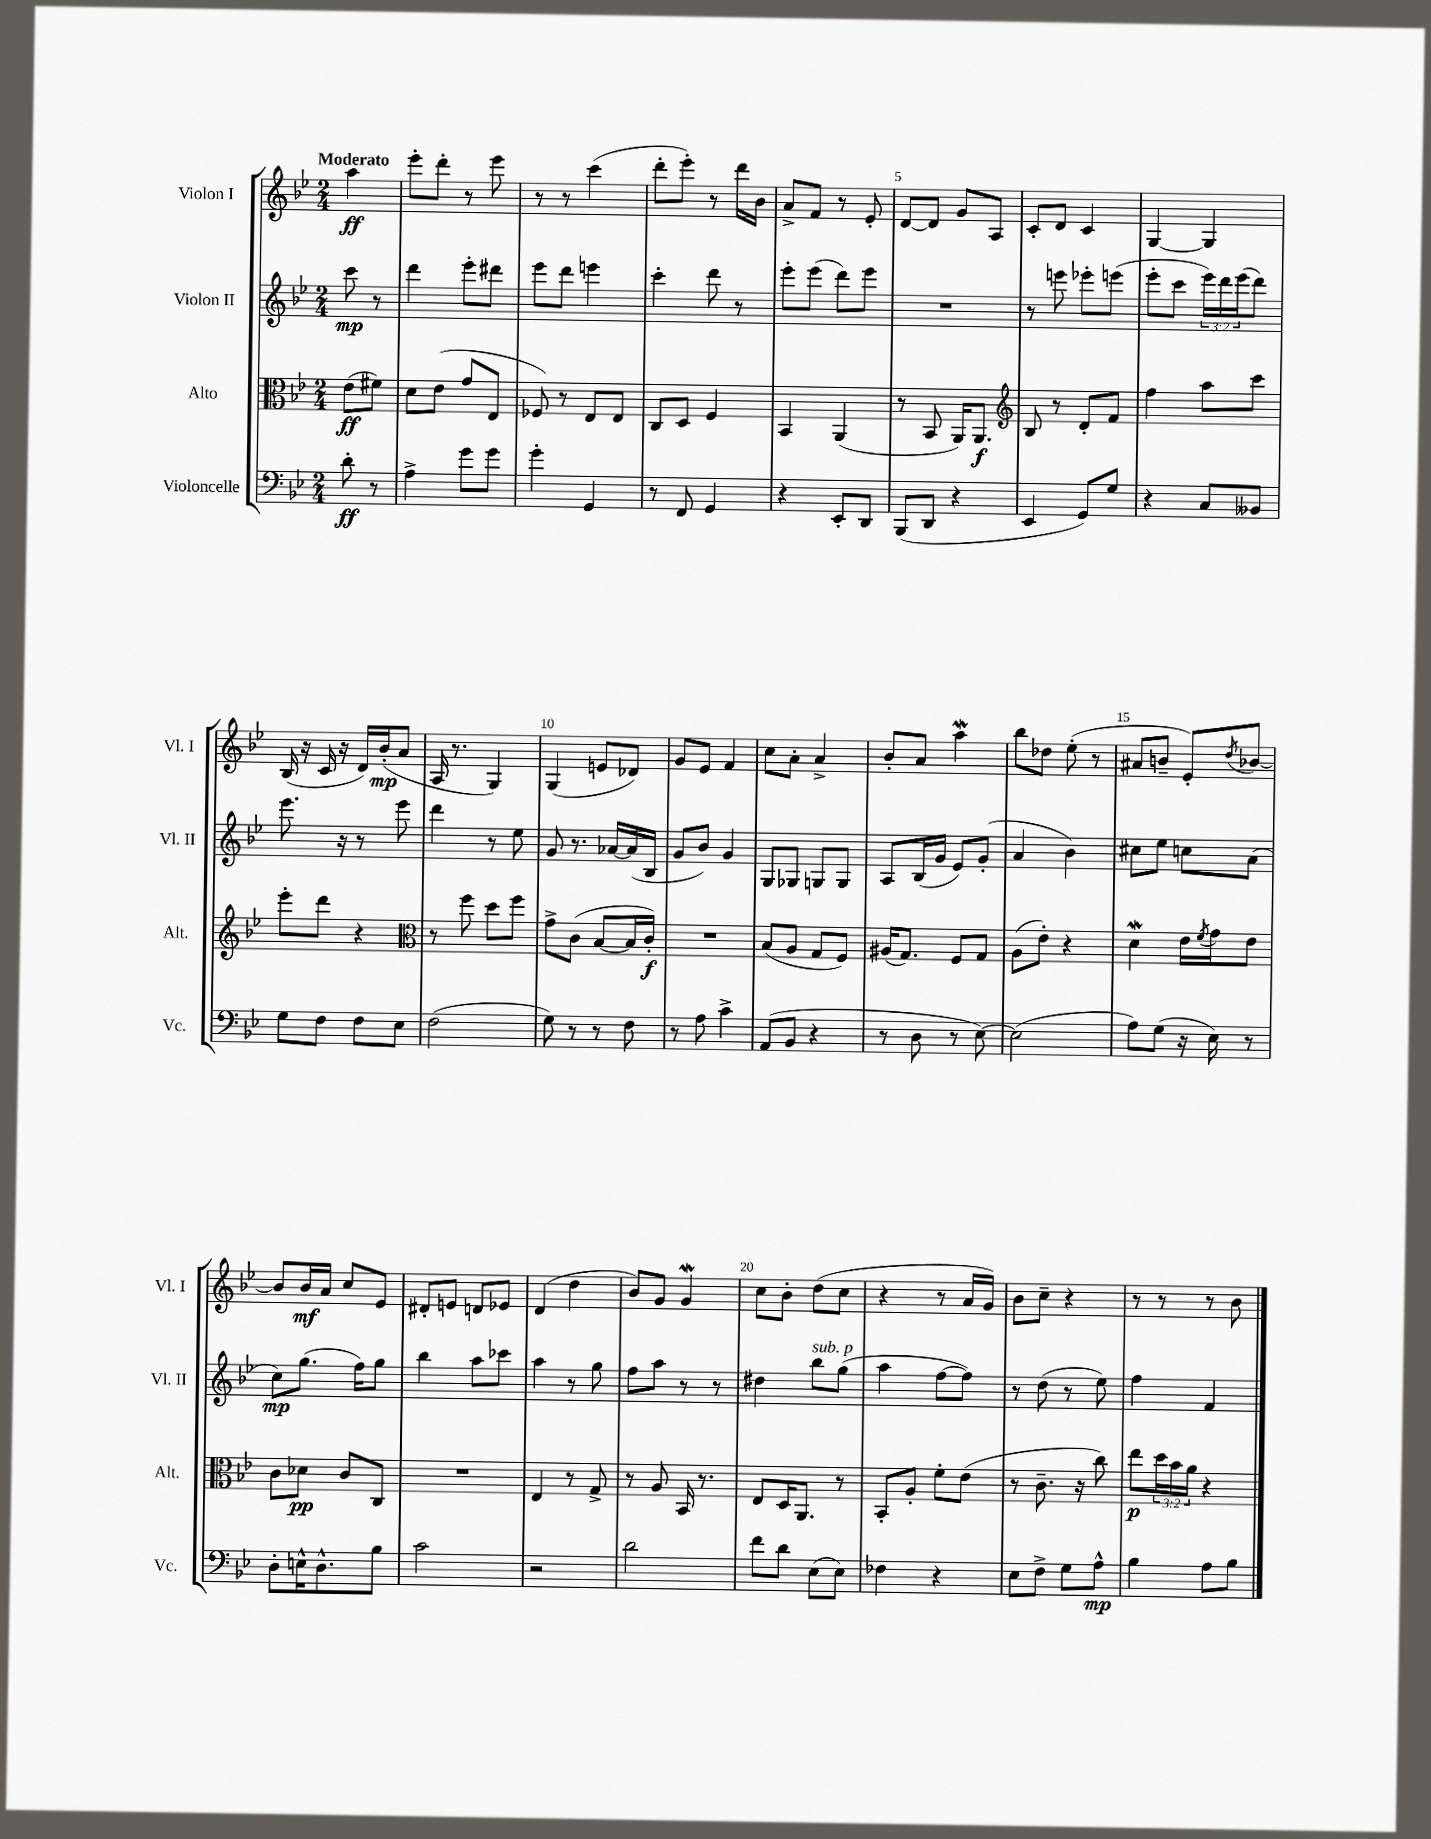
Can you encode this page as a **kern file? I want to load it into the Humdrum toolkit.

**kern	**kern	**kern	**kern
*staff4	*staff3	*staff2	*staff1
*clefF4	*clefC3	*clefG2	*clefG2
*k[b-e-]	*k[b-e-]	*k[b-e-]	*k[b-e-]
*M2/4	*M2/4	*M2/4	*M2/4
8d'	(8e-	8ccc	4aa
8r	8f#)	8r	.
=	=	=	=
4A^	8d	4ddd	8eee-'
.	(8e-	.	8ddd'
8g	8g	8eee-'	8r
8g	8E-	8ddd#	8eee-
=	=	=	=
4g'	8F-)	8eee-	8r
.	8r	8ddd	8r
4GG	8E-	4eee	(4ccc
.	8E-	.	.
=	=	=	=
8r	8C	4ccc'	8ddd'
8FF	8D	.	8eee-')
4GG	4F	8ddd	8r
.	.	8r	16ddd
.	.	.	16b-
=	=	=	=
4r	4BB-	8eee-'	8a^
.	.	(8eee-	8f
8EE-'	(4AA	8ddd)	8r
8DD	.	8eee-	8e-'
=	=	=	=
(8BBB-	8r	2r	[8d
8DD	8BB-	.	8d]
4r	16AA)	.	8g
.	8.AA	.	.
.	.	.	8A
=	=	=	=
*	*clefG2	*	*
4EE-	8B-	8r	8c'
.	8r	8eee	8d
8GG)	8d'	8eee-'	4c
8G	8f	(8eee	.
=	=	=	=
4r	4ff	8eee-'	[4G
.	.	8ccc	.
8C	8aa	24eee-)	4G]
.	.	24ddd	.
.	.	(24eee-	.
8BB--	8ccc	8ddd)	.
=	=	=	=
8G	8eee-'	8.eee-	(16B-
.	.	.	16r
8F	8ddd	.	16c
.	.	16r	16r
8F	4r	8r	16d)
.	.	.	(16b-'
8E-	.	8eee-	8a
=	=	=	=
*	*clefC3	*	*
(2F	8r	4ddd	16A
.	.	.	8.r
.	8ff	.	.
.	8dd	8r	4G)
.	8ff	8ee-	.
=	=	=	=
8G)	8g^	8g	(4G
8r	(8c	8.r	.
8r	[8B-	.	8e
.	.	[16a-	.
8F	16B-]	(16a-]	8d-)
.	16c')	16B-	.
=	=	=	=
8r	2r	8g	8g
8A	.	8b-)	8e-
4c^	.	4g	4f
=	=	=	=
(8AA	(8B-	8G	8cc
8BB-	8A	8G-	8a'
4r	8G	8G	4a^
.	8F)	8G	.
=	=	=	=
8r	(16A#	8A	8b-'
.	8.G)	.	.
8D	.	(16B-	8a
.	.	16g	.
8r	8F	8e-)	4aa
[8E-)	8G	(8g'	.
=	=	=	=
(2E-]	(8A	4a	8bb-
.	8e-')	.	8dd-
.	4r	4b-)	(8ee-'
.	.	.	8r
=	=	=	=
8A)	4d	8cc#	8a#
(8G	.	8ee-	8b~
16r	16e-	8cc	8e-')
.	8qf	.	.
16E-)	16g	.	.
.	.	.	8qdd
8r	8e-	(8a	[8b-
=	=	=	=
8D'	8c	8cc)	8b-]
16E^^	8d-	(8.gg	16b-
8.D^^	.	.	16a
.	8c	.	8cc
.	.	16ff)	.
8B-	8C	8gg	8e-
=	=	=	=
2c	2r	4bb-	8d#'
.	.	.	8e
.	.	8aa	8d
.	.	8ccc-	8e-
=	=	=	=
2r	4E-	4aa	(4d
.	8r	8r	4dd
.	8G^	8gg	.
=	=	=	=
2d	8r	8ff	8b-)
.	8A	8aa	8g
.	16BB-	8r	4g
.	8.r	.	.
.	.	8r	.
=	=	=	=
8f	8E-	4dd#	8cc
8d	16D	.	8b-'
.	8.AA	.	.
(8E-	.	8bb-	(8dd
8E-)	8r	(8gg	8cc
=	=	=	=
4F-	8BB-'	4aa	4r
.	8A'	.	.
4r	8f'	[8ff	8r
.	(8e-	8ff])	16a
.	.	.	16g)
=	=	=	=
8E-	8r	8r	8b-
8F^	8.c~	(8dd	8cc~
8G	.	8r	4r
.	16r	.	.
8A^^	8cc)	8ee-)	.
=	=	=	=
4B-	8ee-	4ff	8r
.	24dd	.	8r
.	24b-	.	.
.	24a	.	.
8A	4r	4f	8r
8B-	.	.	8b-
==	==	==	==
*-	*-	*-	*-
